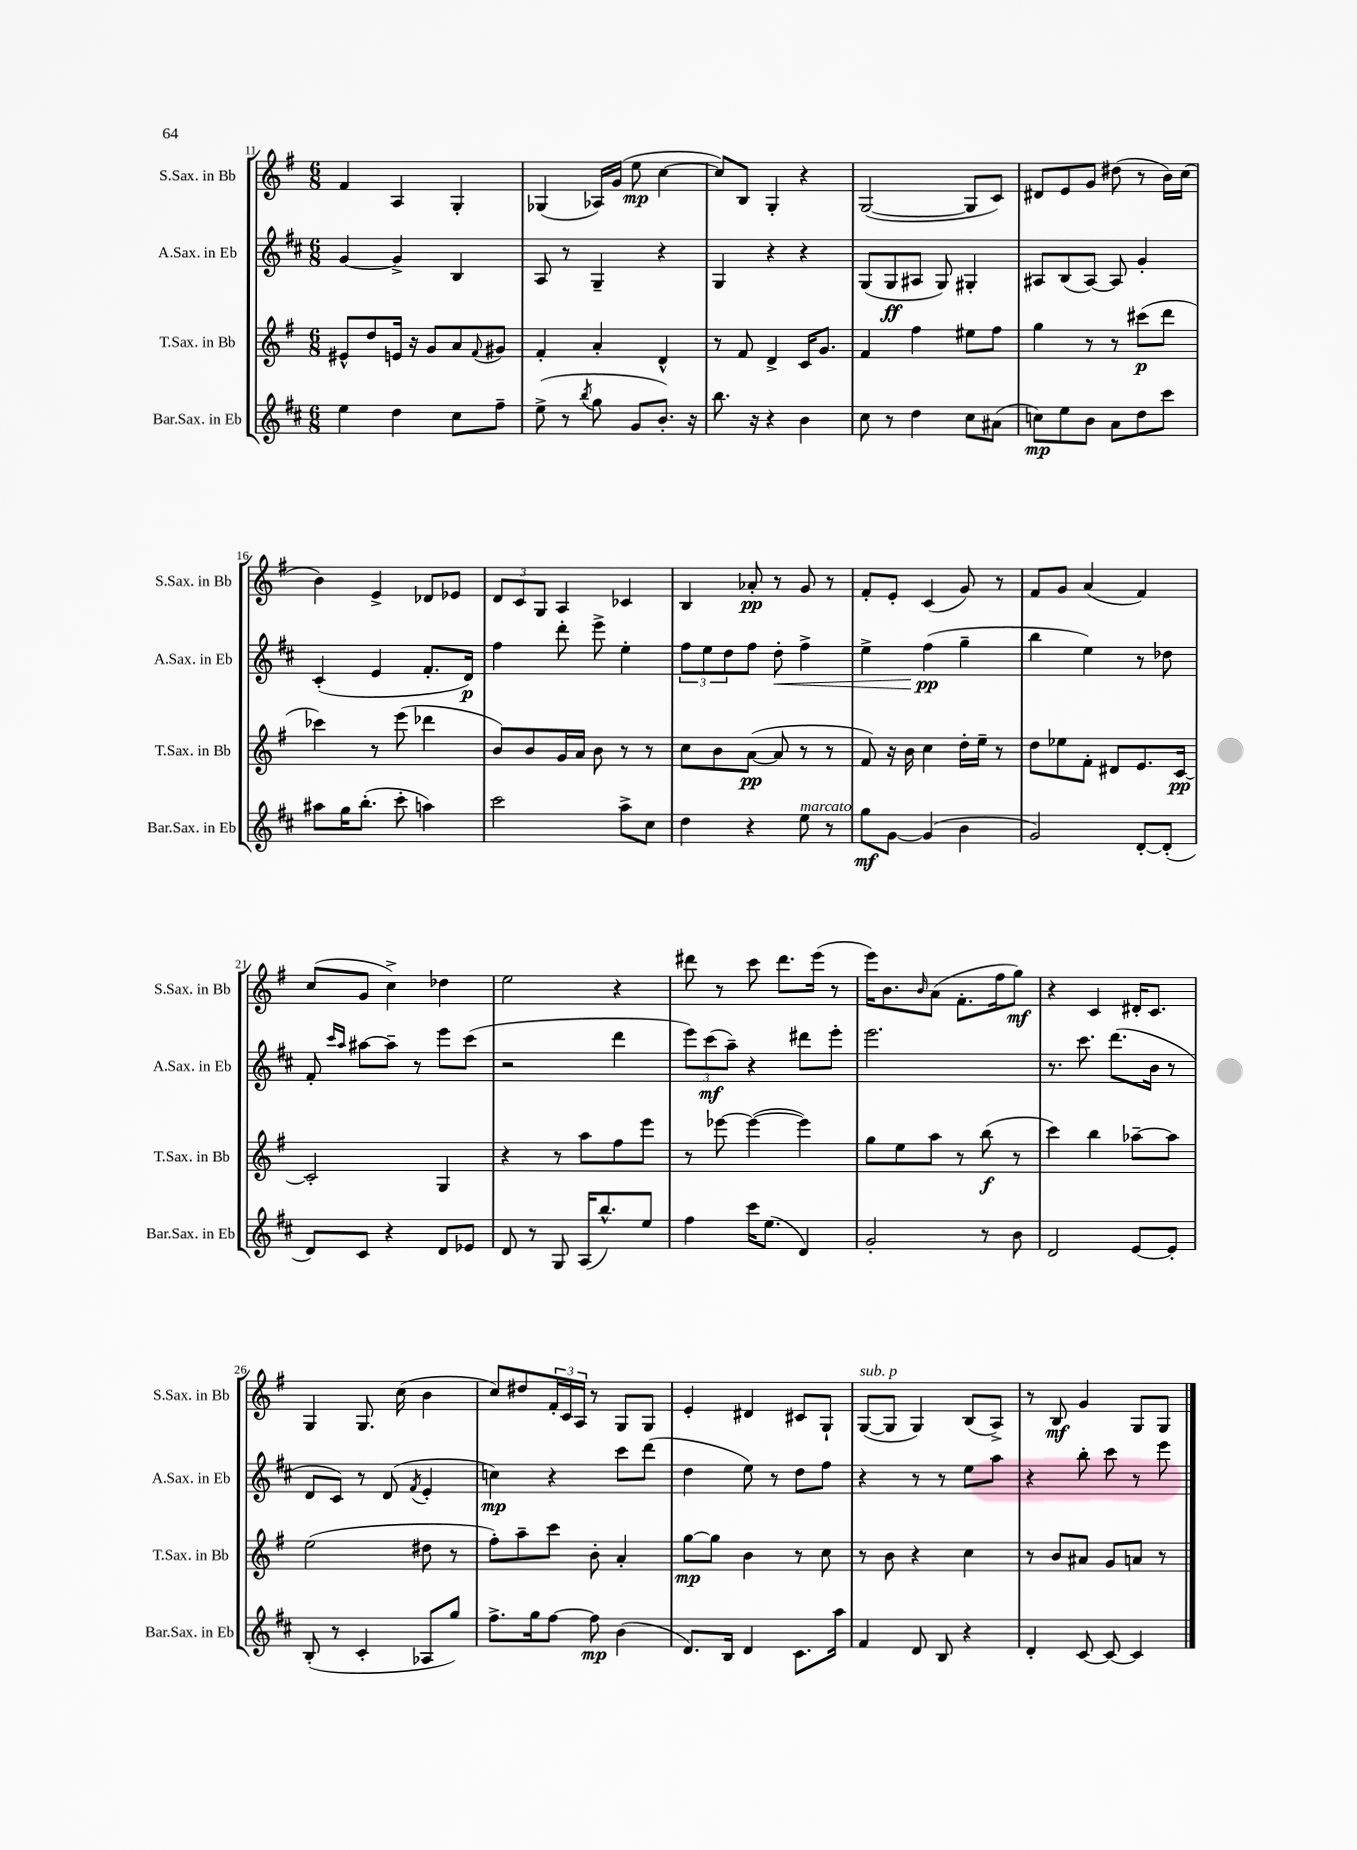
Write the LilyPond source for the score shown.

<<
\new StaffGroup <<
\new Staff = "s0" \with { instrumentName = "S.Sax. in Bb" shortInstrumentName = "S.Sax. in Bb" } {
    \clef treble \key g \major \numericTimeSignature \time 6/8
    fis'4 a4 g4-. |
    ges4( aes16) g'16( e''8\mp c''4~ |
    c''8) b8 g4-. r4 |
    g2~( g8 c'8) |
    dis'8 e'8 g'8 dis''8( r8 b'16) c''16( |
    b'4) e'4-> des'8 ees'8 |
    \tuplet 3/2 { d'8 c'8 g8 } a4 ces'4 |
    b4 aes'8-.\pp r8 g'8 r8 |
    fis'8-. e'8-. c'4( g'8) r8 |
    fis'8 g'8 a'4( fis'4) |
    c''8( g'8 c''4->) des''4 |
    e''2 r4 |
    dis'''8 r8 c'''8 dis'''8. e'''16( r8 |
    e'''16) b'8. \grace { b'16 } a'8( fis'8.-. fis''16 g''8\mf) |
    r4 c'4 dis'16-. c'8. |
    g4 g8. c''16( b'4 |
    c''8) dis''8 \tuplet 3/2 { fis'16-. c'16 a16 } r8 g8 g8 |
    e'4-. dis'4 cis'8 g8-! |
    g8~^\markup { \italic "sub. p" }( g8 g4) b8( a8->) |
    r8 b8\mf g'4 g8 g8 \bar "|." |
}
\new Staff = "s1" \with { instrumentName = "A.Sax. in Eb" shortInstrumentName = "A.Sax. in Eb" } {
    \clef treble \key d \major \numericTimeSignature \time 6/8
    g'4~ g'4-> b4 |
    a8 r8 g4-- r4 |
    g4 r4 r4 |
    g8( g8\ff ais8 g8) gis4-. |
    ais8 b8( ais8~) ais8 g'4-. |
    cis'4-.( e'4 fis'8.-. d'16\p) |
    fis''4 d'''8-. e'''8-> e''4-. |
    \tuplet 3/2 { fis''8 e''8 d''8 } fis''8 d''8-.\< fis''4-> |
    e''4-> fis''4\pp\!( g''4-- |
    b''4 e''4) r8 des''8 |
    fis'8-. \grace { cis'''16 a''16 } ais''8~ ais''8-- r8 e'''8 cis'''8( |
    r2 d'''4 |
    \tuplet 3/2 { e'''8) cis'''8\mf( a''8--) } r4 dis'''8 e'''8-. |
    e'''2. |
    r8. cis'''8. d'''8.( b'16 r8 |
    d'8 cis'8) r8 d'8( \acciaccatura { fis'8 } e'4-. |
    c''4\mp) r4 cis'''8 d'''8( |
    d''4 e''8) r8 d''8 fis''8 |
    r4 r8 r8 e''8 a''8 |
    r4 b''8-. cis'''8 r8 e'''8 \bar "|." |
}
\new Staff = "s2" \with { instrumentName = "T.Sax. in Bb" shortInstrumentName = "T.Sax. in Bb" } {
    \clef treble \key g \major \numericTimeSignature \time 6/8
    eis'8-^ d''8 e'16 r16 g'8 a'8 \appoggiatura { fis'8 } gis'8 |
    fis'4-. a'4-. d'4-^ |
    r8 fis'8 d'4-> c'16 g'8. |
    fis'4 fis''4 eis''8 fis''8 |
    g''4 r8 r8 cis'''8\p( d'''8 |
    ces'''4) r8 e'''8( des'''4 |
    b'8) b'8 g'16 a'16 b'8 r8 r8 |
    c''8 b'8 a'8~\pp( a'8 r8 r8 |
    fis'8) r16 b'16 c''4 d''16-. e''16-- r8 |
    d''8 ees''8 fis'8-. dis'8 e'8. c'16~\pp |
    c'2-. g4 |
    r4 r8 a''8 fis''8 e'''8 |
    r8 ees'''8~ ees'''4~( ees'''4) |
    g''8 e''8 a''8 r8 b''8\f( r8 |
    c'''4) b''4 aes''8~-- aes''8 |
    e''2( dis''8 r8 |
    fis''8-.) a''8-- c'''8 b'8-. a'4-. |
    g''8~\mp g''8 b'4 r8 c''8 |
    r8 b'8 r4 c''4 |
    r8 b'8 ais'8 g'8 a'8 r8 \bar "|." |
}
\new Staff = "s3" \with { instrumentName = "Bar.Sax. in Eb" shortInstrumentName = "Bar.Sax. in Eb" } {
    \clef treble \key d \major \numericTimeSignature \time 6/8
    e''4 d''4 cis''8 fis''8-- |
    e''8->( r8 \acciaccatura { b''8 } g''8 g'8 b'8.-.) r16 |
    b''8. r16 r4 b'4 |
    cis''8 r8 d''4 cis''8 ais'8( |
    c''8\mp) e''8 b'8 a'8 d''8 cis'''8 |
    ais''8 g''16 b''8.-.( cis'''8-. a''4) |
    cis'''2 a''8-> cis''8 |
    d''4 r4 e''8^\markup { \italic "marcato" } r8 |
    g''8\mf g'8~ g'4( b'4 |
    g'2) d'8~-. d'8-.( |
    d'8) cis'8 r4 d'8 ees'8 |
    d'8 r8 g8 a16( b''8.-^) e''8 |
    fis''4 cis'''16 e''8.( d'4) |
    g'2-. r8 b'8 |
    d'2 e'8~ e'8-. |
    b8-.( r8 cis'4-. aes8 g''8) |
    fis''8.-> g''16 fis''8~ fis''8\mp b'4( |
    d'8.) b16 d'4 cis'8. a''16 |
    fis'4 d'8 b8 r4 |
    d'4-. cis'8~ cis'8~ cis'4 \bar "|." |
}
>>
>>
\layout { \context { \Score currentBarNumber = #11 } }
